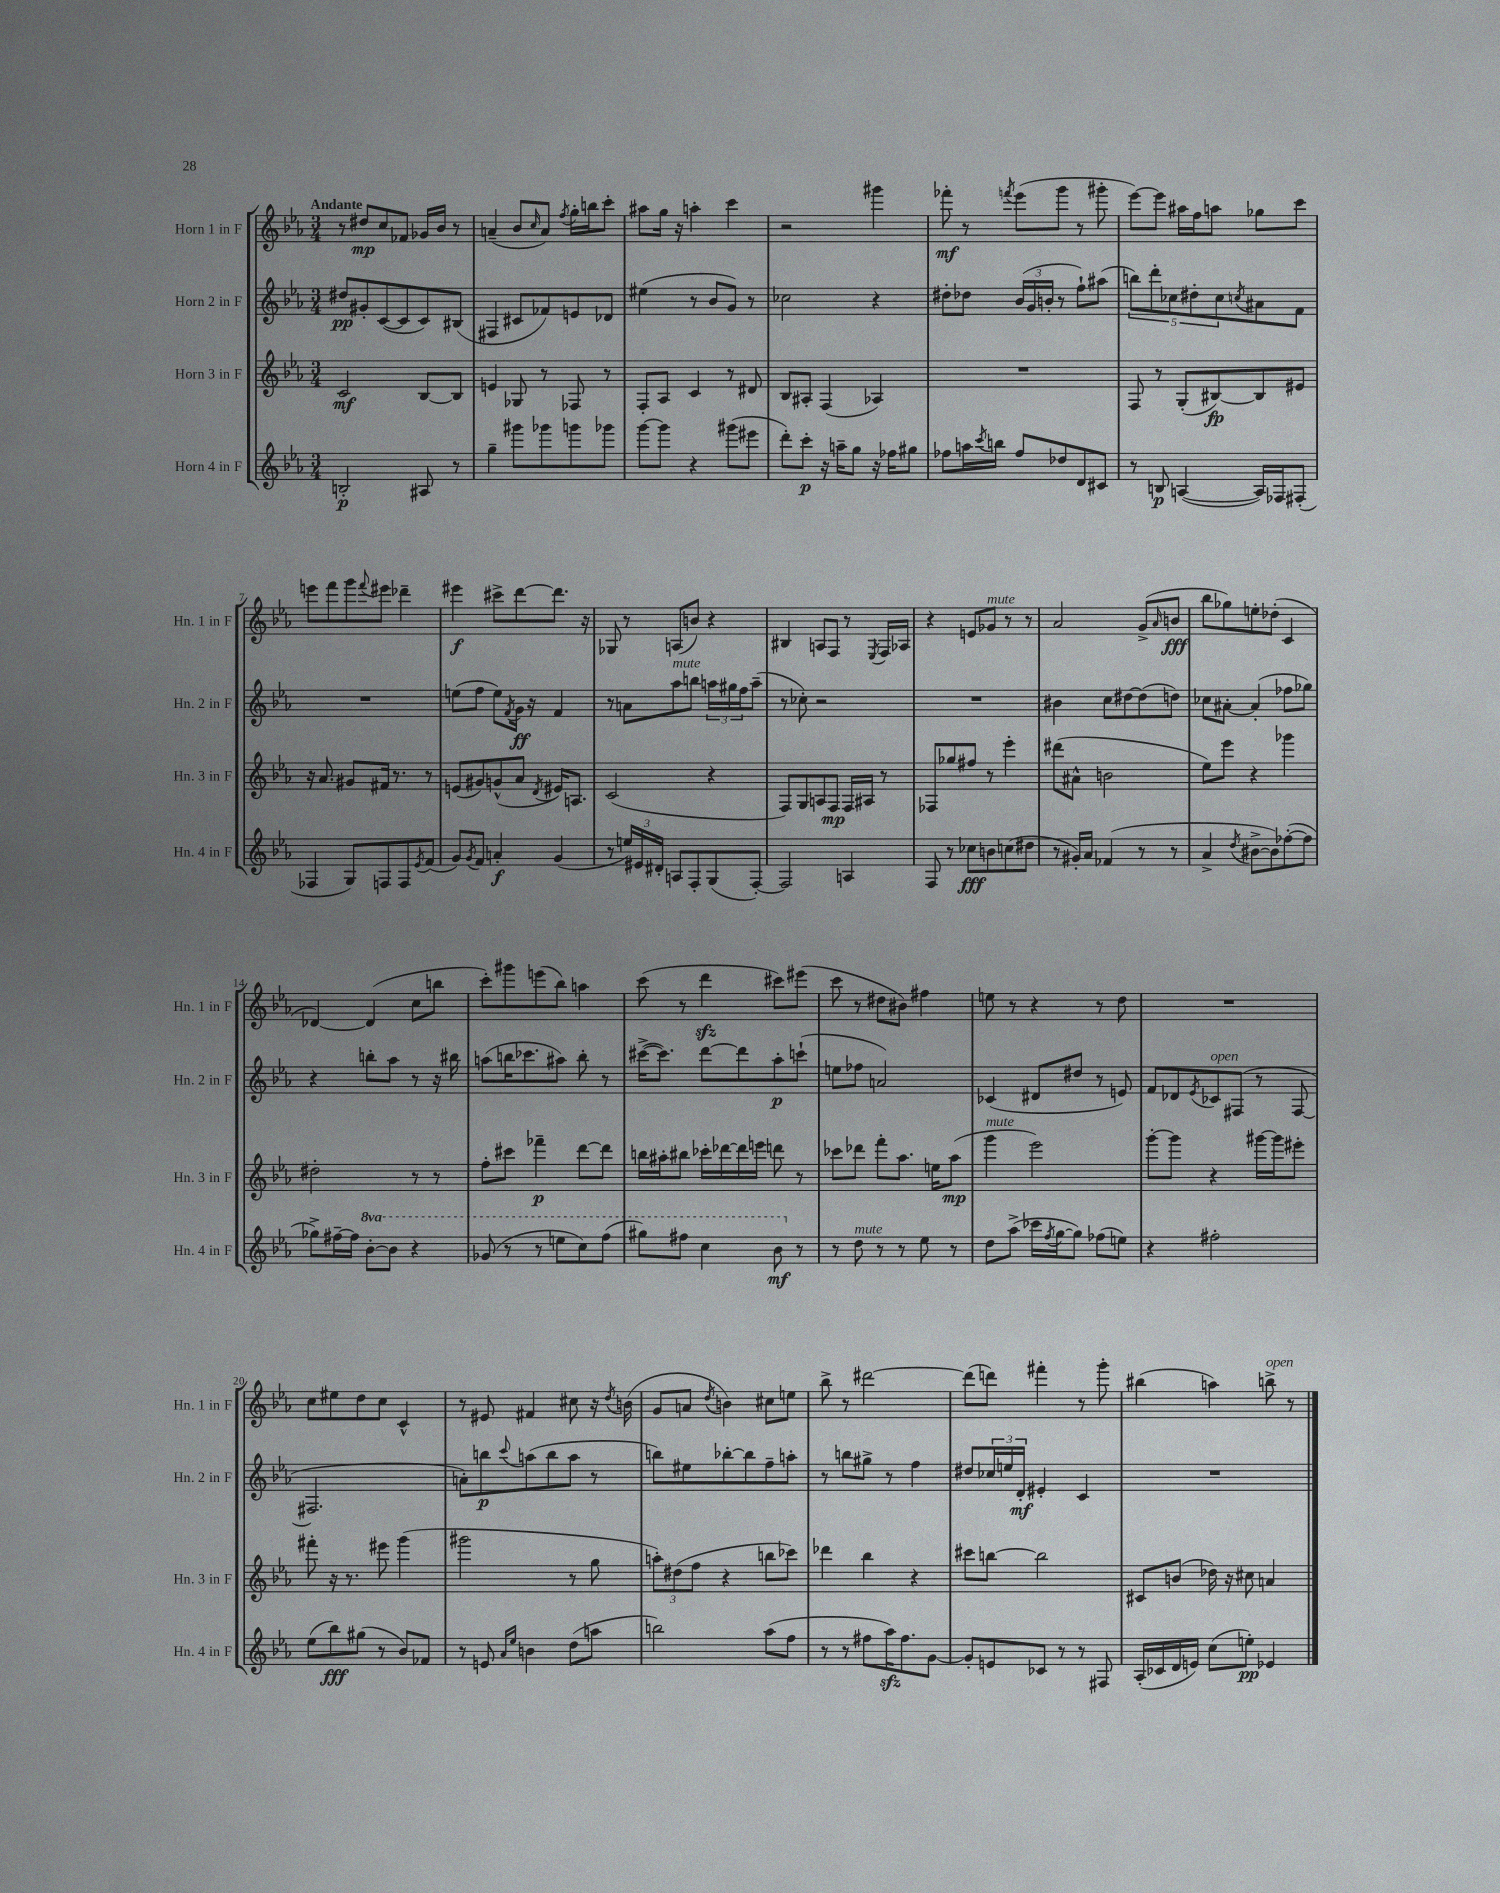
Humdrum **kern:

**kern	**dynam	**kern	**dynam	**kern	**dynam	**kern	**dynam
*part4	*part4	*part3	*part3	*part2	*part2	*part1	*part1
*staff4	*staff4	*staff3	*staff3	*staff2	*staff2	*staff1	*staff1
*I"Horn 4 in F	*	*I"Horn 3 in F	*	*I"Horn 2 in F	*	*I"Horn 1 in F	*
*I'Hn. 4 in F	*	*I'Hn. 3 in F	*	*I'Hn. 2 in F	*	*I'Hn. 1 in F	*
*clefG2	*	*clefG2	*	*clefG2	*	*clefG2	*
*k[b-e-a-]	*	*k[b-e-a-]	*	*k[b-e-a-]	*	*k[b-e-a-]	*
*M3/4	*	*M3/4	*	*M3/4	*	*M3/4	*
=1	=1	=1	=1	=1	=1	=1	=1
!	!	!	!	!	!	!LO:TX:a:B:t=Andante	!
2Bn'/	p	2c/	mf	8dd#X/L	pp	8r	.
.	.	.	.	8g#X'/	.	8dd#X/L	mp
.	.	.	.	([8c/	.	8cc/	.
.	.	.	.	8c/]	.	8f-X/J	.
8A#X/	.	[8B-/L	.	8c/)	.	16g-X/LL	.
.	.	.	.	.	.	16b-/JJ	.
8r	.	8B-/J]	.	(8B#X/J	.	8r	.
=2	=2	=2	=2	=2	=2	=2	=2
4gg~\	.	4en/	.	4F#X/	.	(4an~/	.
8ggg#X\L	.	8G-X/	.	8c#X/L	.	8b-/L	.
.	.	.	.	.	.	16qqcc/	.
8ggg-X\	.	8r	.	8f-X/)	.	8a/J)	.
.	.	.	.	.	.	8qff/	.
8gggn\	.	8F-X/	.	8en/	.	16gg'\LL	.
.	.	.	.	.	.	16bbn\J	.
8ggg-X\J	.	8r	.	8d-X/J	.	8ccc'\J	.
=3	=3	=3	=3	=3	=3	=3	=3
[8ggg\L	.	8F'/L	.	(4ee#X\	.	8aa#X\L	.
8ggg\J]	.	8A-/J	.	.	.	16gg\Jk	.
.	.	.	.	.	.	16r	.
4r	.	4c/	.	8r	.	4aan'\	.
.	.	.	.	8b-/L	.	.	.
(8ggg#X\L	.	8r	.	8g/J)	.	4ccc\	.
8eee#X\J	.	8d#X/	.	8r	.	.	.
=4	=4	=4	=4	=4	=4	=4	=4
8ddd'\L)	.	8B-/L	.	2cc-X\	.	2r	.
8ccc'\J	p	8A#X'/J	.	.	.	.	.
16r	.	(4F/	.	.	.	.	.
16aan~\KL	.	.	.	.	.	.	.
8gg\J	.	.	.	.	.	.	.
16r	.	4A-X/)	.	4r	.	4ggg#X\	.
16ff-X\KL	.	.	.	.	.	.	.
8gg#X\J	.	.	.	.	.	.	.
=5	=5	=5	=5	=5	=5	=5	=5
8ff-X\L	.	2.r	.	8dd#X'\L	.	8fff-X'\	mf
16aan\L	.	.	.	8dd-X\J	.	8r	.
8qccc/	.	.	.	.	.	.	.
16bbn\JJ	.	.	.	.	.	.	.
.	.	.	.	.	.	8qfffn/	.
8ff-/L	.	.	.	(24b-/LL	.	(8eee-\L	.
.	.	.	.	24g/	.	.	.
.	.	.	.	24bn'/JJ	.	.	.
8dd-X/	.	.	.	8r	.	8ggg\J	.
8d/	.	.	.	8ff`\L)	.	8r	.
8c#X/J	.	.	.	(8aa#X\J	.	8ggg#X'\	.
=6	=6	=6	=6	=6	=6	=6	=6
8r	.	8F/	.	10bbn\L)	.	[8eee-\L)	.
.	.	.	.	10ddd'\	.	.	.
8Bn/	p	8r	.	.	.	8eee-\J]	.
.	.	.	.	10cc-X\	.	.	.
([4An/	.	(8G'/L	.	.	.	16aa#X\LL	.
.	.	.	.	10dd#X'\	.	.	.
.	.	.	.	.	.	16ff\J	.
.	.	[8B#X/)	fp	.	.	8aan\J	.
.	.	.	.	10cc-\	.	.	.
.	.	.	.	8qccn/	.	.	.
16A/LL])	.	8B#/]	.	8a#X\	.	8gg-X\L	.
16F-X/J	.	.	.	.	.	.	.
(8F#X'/J	.	8e#X/J	.	8f\J	.	8ccc\J	.
!!LO:LB:g=z
=7	=7	=7	=7	=7	=7	=7	=7
4F-X/	.	16r	.	2.r	.	8eeen\L	.
.	.	8.a-/	.	.	.	.	.
.	.	.	.	.	.	8fff\	.
8G/L)	.	8g#X/L	.	.	.	8ggg\	.
.	.	.	.	.	.	8qqfff/	.
8Fn/	.	16f#X/Jk	.	.	.	8eee#X\J	.
.	.	8.r	.	.	.	.	.
8F/	.	.	.	.	.	4ddd-X~\	.
8qe-/	.	.	.	.	.	.	.
(8f/J	.	8r	.	.	.	.	.
=8	=8	=8	=8	=8	=8	=8	=8
8g/L)	.	(8en/L	.	(8een\L	.	4eee#X\	f
8qg/	.	.	.	.	.	.	.
8f/J	.	8g#X/)	.	8ff\J	.	.	.
4an'/	f	(8gn^^/	.	8ee\L)	.	8ccc#X^\L	.
.	.	.	.	8qf/	.	.	.
.	.	8a-/J	.	16g\Jk	ff	[8ddd\	.
.	.	.	.	16r	.	.	.
.	.	8qd/	.	.	.	.	.
(4g/	.	16e#X/KL)	.	4f/	.	8.ddd\J]	.
.	.	8.An/J	.	.	.	.	.
.	.	.	.	.	.	16r	.
=9	=9	=9	=9	=9	=9	=9	=9
8r	.	(2c/	.	8r	.	8G-X/	.
24een/LL)	.	.	.	8an\L	.	8r	.
24e#X/	.	.	.	.	.	.	.
24d#X'/JJ	.	.	.	.	.	.	.
!	!	!	!	!LO:TX:a:i:t=mute	!	!	!
8An/L	.	.	.	8aa-\	.	(8An/L	.
8F'/	.	.	.	8bbn\J	.	8bn/J)	.
(8G/	.	4r	.	24aan\LL	.	4r	.
.	.	.	.	24gg#X\	.	.	.
.	.	.	.	24ff\J	.	.	.
[8F'/J)	.	.	.	(8aa~\J	.	.	.
=10	=10	=10	=10	=10	=10	=10	=10
2F/]	.	8F/L)	.	8r	.	4B#X/	.
.	.	8G/	.	8cc-X'\)	.	.	.
.	.	8An/	.	2r	.	8An/L	.
.	.	8F/J	mp	.	.	8F/J	.
4An/	.	16F/LL	.	.	.	8r	.
.	.	16A#X/JJ	.	.	.	.	.
.	.	.	.	.	.	8qE-/	.
.	.	8r	.	.	.	16F/LL	.
.	.	.	.	.	.	16A-X/JJ	.
=11	=11	=11	=11	=11	=11	=11	=11
8F/	.	8F-X/L	.	2.r	.	4r	.
8r	.	8gg-X/	.	.	.	.	.
8cc-X\L	fff	8ff#X/J	.	.	.	8en/L	.
!	!	!	!	!	!	!LO:TX:a:i:t=mute	!
8bn\	.	8r	.	.	.	8g-X/J	.
(8ccn\	.	4eee-'\	.	.	.	8r	.
8dd#X\J	.	.	.	.	.	8r	.
=12	=12	=12	=12	=12	=12	=12	=12
8r	.	(8ddd#X\L	.	4b#X\	.	2a-/	.
16g#X'/LL)	.	8a#X^^\J	.	.	.	.	.
16a-/JJ	.	.	.	.	.	.	.
(4f-X/	.	2bn\	.	8cc\L	.	.	.
.	.	.	.	[8dd#X\	.	.	.
8r	.	.	.	(8dd#\]	.	(8g^/L	.
.	.	.	.	.	.	16qqa-/	.
8r	.	.	.	8ddn\J)	.	8bn/J	fff
=13	=13	=13	=13	=13	=13	=13	=13
4a-^/	.	8ee-\L)	.	8cc-X\L	.	8bb-\L	.
.	.	8eee-\J	.	[8a#X'\J	.	8gg-X\)	.
8qdd/	.	.	.	.	.	.	.
[8b#X^\L	.	4r	.	(4a#'/]	.	8een'\	.
8b#\])	.	.	.	.	.	(8dd-X'\J	.
([8ff-X'\	.	4ggg-X\	.	8ff-X\L	.	4c/	.
8ff-\J]	.	.	.	8gg-X\J)	.	.	.
!!LO:LB:g=z
=14	=14	=14	=14	=14	=14	=14	=14
8gg-X^\L)	.	2dd#X'\	.	4r	.	[4d-X/)	.
[16ff#X~\L	.	.	.	.	.	.	.
16ff#\JJ]	.	.	.	.	.	.	.
*8va	*	*	*	*	*	*	*
[8bb-'\L	.	.	.	8bbn'\L	.	(4d-/]	.
8bb-\J]	.	.	.	8aa-\J	.	.	.
4r	.	8r	.	8r	.	8cc\L	.
.	.	8r	.	16r	.	8bbn\J	.
.	.	.	.	16bb#X\	.	.	.
=15	=15	=15	=15	=15	=15	=15	=15
(8gg-X/	.	8ff'\L	.	(8aan\L	.	8ccc'\L)	.
8r	.	8ccc#X\J	.	16bbn\K	.	8ggg#X\	.
.	.	.	.	8.ccc-X\	.	.	.
8r	.	4fff-X~\	p	.	.	(8eeen\	.
8eeen\L	.	.	.	8aa#X\J)	.	8bb-\J)	.
8ccc\)	.	[8ddd\L	.	8bb'\	.	4aan\	.
(8fff\J	.	8ddd\J]	.	8r	.	.	.
=16	=16	=16	=16	=16	=16	=16	=16
8ggg#X\L)	.	16bbn\LL	.	([16ccc#X^\KL	.	(8ccc\	.
.	.	16aa#X'\J	.	8.ccc#\J])	.	.	.
8fff#X\J	.	8bb#X\J	.	.	.	8r	.
4ccc\	.	16ccc-X'\LL	.	[8ddd\L	.	4dddzz\	.
.	.	[16ddd-X\	.	.	.	.	.
.	.	16ddd-\]	.	8ddd\]	.	.	.
.	.	16eeen\JJ	.	.	.	.	.
8bb-\	mf	8dddn\	.	8aa-'\	p	8ccc#X\L)	.
*X8va	*	*	*	*	*	*	*
8r	.	8r	.	(8cccn`\J	.	(8eee#X\J	.
=17	=17	=17	=17	=17	=17	=17	=17
8r	.	8ccc-X\L	.	8een\L	.	8ccc\	.
!LO:TX:a:i:t=mute	!	!	!	!	!	!	!
8dd\	.	8ddd-X\J	.	8ff-X\J	.	8r	.
8r	.	8fff'\L	.	2an/)	.	8dd#X\L	.
8r	.	8.aa-\J	.	.	.	8b#X\J)	.
8ee-\	.	.	.	.	.	4ff#X\	.
.	.	16een\KL	.	.	.	.	.
8r	.	(8aa-\J	mp	.	.	.	.
=18	=18	=18	=18	=18	=18	=18	=18
!	!	!LO:TX:a:i:t=mute	!	!	!	!	!
8dd\L	.	4ggg\	.	(4c-X/	.	8een\	.
(8aa-^\J	.	.	.	.	.	8r	.
16ccc-X\LL	.	2eee-\)	.	8d#X/L	.	4r	.
8qff/	.	.	.	.	.	.	.
[16gg\J	.	.	.	.	.	.	.
8gg\J])	.	.	.	8dd#X/J	.	.	.
(8ff-X\L	.	.	.	8r	.	8r	.
8een\J)	.	.	.	8en/)	.	8dd\	.
=19	=19	=19	=19	=19	=19	=19	=19
4r	.	[8ggg'\L	.	8f/L	.	2.r	.
.	.	8ggg\J]	.	8d-X/	.	.	.
.	.	.	.	8qe-/	.	.	.
!	!	!	!	!LO:TX:a:i:t=open	!	!	!
2ff#X'\	.	4r	.	8c-X/	.	.	.
.	.	.	.	(8F#X/J	.	.	.
.	.	[16ggg#X\LL	.	8r	.	.	.
.	.	16ggg#\J]	.	.	.	.	.
.	.	8eee#X'\J	.	[8F#/	.	.	.
!!LO:LB:g=z
=20	=20	=20	=20	=20	=20	=20	=20
(8ee-\L	.	8fff#X'\	.	2.F#X/]	.	8cc\L	.
8bb-\)	fff	16r	.	.	.	8ee#X\	.
.	.	8.r	.	.	.	.	.
(8gg#X\J	.	.	.	.	.	8dd\	.
8r	.	8eee#X\	.	.	.	8cc\J	.
8b-/L)	.	(4ggg\	.	.	.	4c^^/	.
8f-X/J	.	.	.	.	.	.	.
=21	=21	=21	=21	=21	=21	=21	=21
8r	.	2ggg#X\	.	8an'\L)	.	8r	.
8en/	.	.	.	8bbn\	p	8e#X/	.
16qqa-/LL	.	.	.	.	.	.	.
16qqee-/JJ	.	.	.	8qqccc/	.	.	.
4bn\	.	.	.	(8aan\	.	4f#X/	.
.	.	.	.	8bb\	.	.	.
(8dd\L	.	8r	.	8aa\J	.	8cc#X\	.
8aan\J	.	8gg\	.	8r	.	16r	.
.	.	.	.	.	.	8qdd/	.
.	.	.	.	.	.	(16bn\	.
=22	=22	=22	=22	=22	=22	=22	=22
2bbn\)	.	12aan'\L)	.	8bbn\L)	.	8g/L	.
.	.	(12dd#X\	.	.	.	.	.
.	.	.	.	8ee#X\	.	8an/J	.
.	.	12ff\J	.	.	.	.	.
.	.	.	.	.	.	8qdd/	.
.	.	4r	.	[8bb-X'\	.	4bn\)	.
.	.	.	.	8bb-\]	.	.	.
(8aa-\L	.	8bbn\L	.	8ff~\	.	8cc#X\L	.
8ff\J	.	8ccc-X\J)	.	8aan'\J	.	8een\J	.
=23	=23	=23	=23	=23	=23	=23	=23
8r	.	4ddd-X\	.	8r	.	8bb-^\	.
8r	.	.	.	8bbn\L	.	8r	.
8ff#X\L	.	4bb-\	.	8gg#X^\J	.	[2ddd#X\	.
16aa-zz\K)	.	.	.	8r	.	.	.
8.ff#\	.	.	.	.	.	.	.
.	.	4r	.	4ff\	.	.	.
[8g\J	.	.	.	.	.	.	.
=24	=24	=24	=24	=24	=24	=24	=24
8g'/L]	.	8ccc#X\L	.	8dd#X/L	.	(8ddd#\L]	.
8en/	.	[8bbn\J	.	24cc-X/L	.	8dddn\J)	.
.	.	.	.	24een/	.	.	.
.	.	.	.	24d'/JJ	mf	.	.
8c-X/J	.	2bb\]	.	4e#X'/	.	4fff#X'\	.
8r	.	.	.	.	.	.	.
8r	.	.	.	4c/	.	8r	.
8F#X/	.	.	.	.	.	8ggg'\	.
=25	=25	=25	=25	=25	=25	=25	=25
(16A-'/LL	.	8c#X/L	.	2.r	.	(4bb#X\	.
16c-X/	.	.	.	.	.	.	.
16d/	.	(8bn/J	.	.	.	.	.
16en/JJ)	.	.	.	.	.	.	.
(8cc\L	.	16dd-X\)	.	.	.	4aan\)	.
.	.	16r	.	.	.	.	.
8een'\J)	pp	8cc#X\	.	.	.	.	.
!	!	!	!	!	!	!LO:TX:a:i:t=open	!
4e-X/	.	4an/	.	.	.	8bbn^\	.
.	.	.	.	.	.	8r	.
==	==	==	==	==	==	==	==
*-	*-	*-	*-	*-	*-	*-	*-
